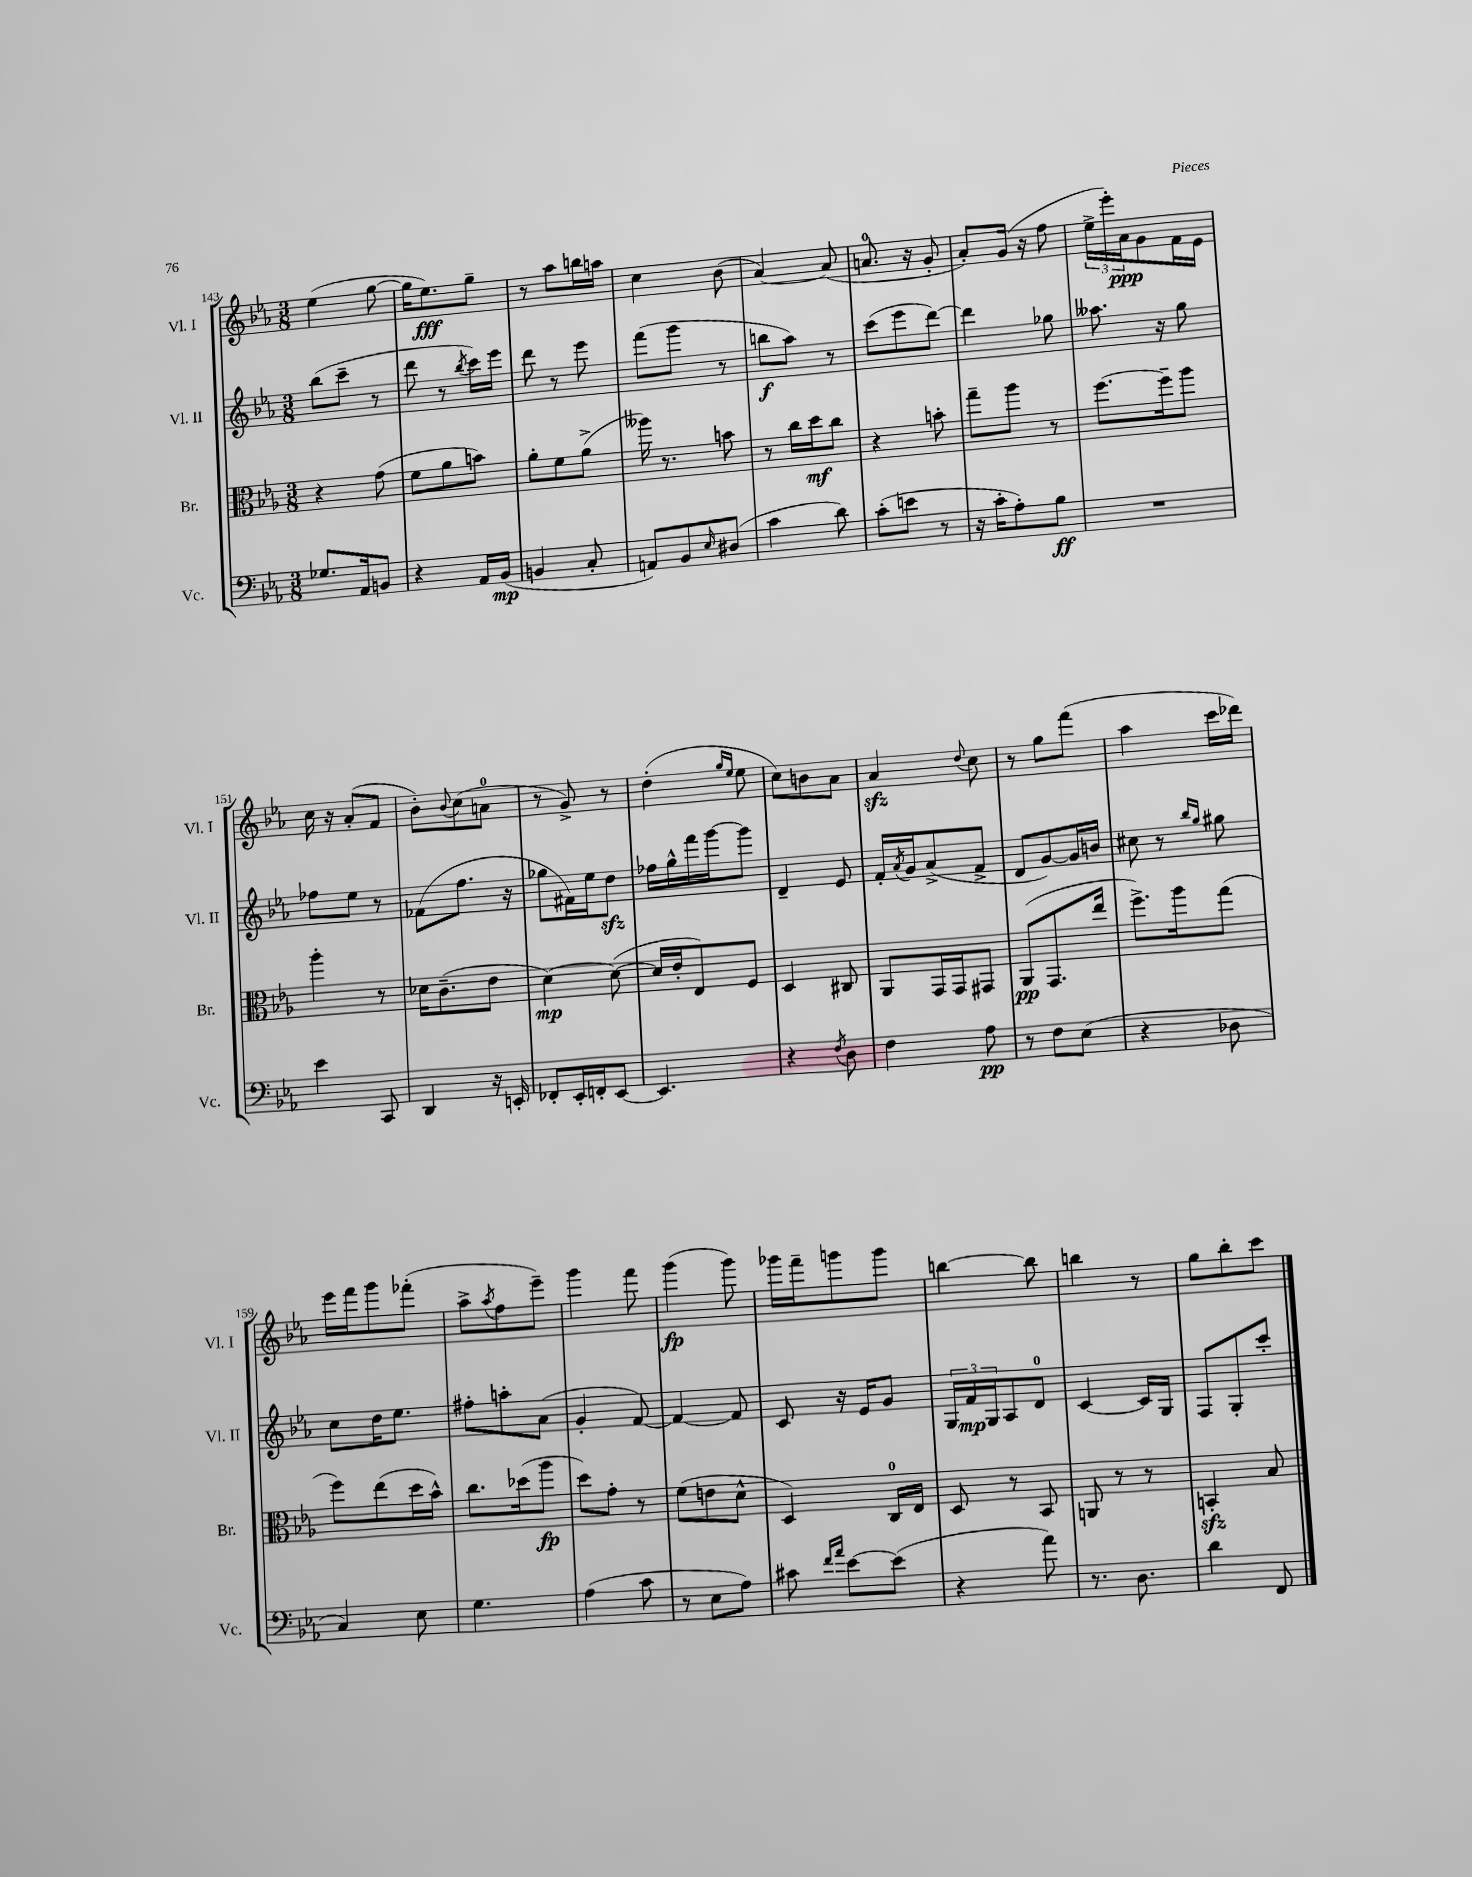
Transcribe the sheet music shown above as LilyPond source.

<<
\new StaffGroup <<
\new Staff = "s0" \with { instrumentName = "Vl. I" shortInstrumentName = "Vl. I" } {
    \clef treble \key ees \major \numericTimeSignature \time 3/8
    ees''4( g''8~ |
    g''16 ees''8.\fff) g''8-- |
    r8 aes''8 b''16 a''16 |
    c''4 bes'8( |
    aes'4~) aes'8( |
    a'8.-0 r16 g'8-. |
    aes'8-.) g'16( r16 f''8 |
    \tuplet 3/2 { ees''16-> ees'''16-.) aes'16\ppp } g'8 f'16 ees'16 |
    c''16 r16 aes'8-.( f'8 |
    bes'8-.) \appoggiatura { bes'8 } c''8( a'8-0 |
    r8 g'8->) r8 |
    d''4-.( \grace { g''16 ees''16 } ees''8 |
    c''8) b'8 aes'8 |
    aes'4\sfz \appoggiatura { d''8 } c''8 |
    r8 g''8 f'''8( |
    aes''4 c'''16 des'''16) |
    ees'''16 f'''16 g'''8 fes'''8-.( |
    aes''8-> \acciaccatura { aes''8 } f''8 ees'''8--) |
    g'''4 f'''8 |
    g'''4\fp( g'''8) |
    ges'''16 f'''16-- g'''8 g'''8 |
    b''4~ b''8 |
    b''4 r8 |
    g''8 bes''8-. c'''8 \bar "|." |
}
\new Staff = "s1" \with { instrumentName = "Vl. II" shortInstrumentName = "Vl. II" } {
    \clef treble \key ees \major \numericTimeSignature \time 3/8
    bes''8( c'''8-- r8 |
    d'''8 r8 \acciaccatura { bes''8 } c'''16) ees'''16 |
    d'''8 r8 ees'''8 |
    f'''8( g'''8 r8 |
    b''8\f aes''8) r8 |
    c'''8( ees'''8 d'''8~) |
    d'''4 ges''8 |
    aeses''8. r16 g''8 |
    fes''8 ees''8 r8 |
    fes'8( f''8. r16 |
    ges''8 fis'16) ees''16 d''8\sfz |
    fes''16 g''16-^ f'''16 g'''16~ g'''8 |
    d'4-- ees'8 |
    f'16-. \acciaccatura { aes'8 } g'16 aes'8->( f'8-> |
    d'8 g'8~) g'16 b'16 |
    cis''8 r8 \grace { bes''16 g''16 } gis''8 |
    c''8 d''16 ees''8. |
    fis''8-. a''8-. aes'8( |
    g'4-. f'8~) |
    f'4~ f'8 |
    c'8 r16 ees'16 g'8 |
    \tuplet 3/2 { g16 f'16\mp g16 } aes8 d'8-0 |
    c'4~ c'16 g16 |
    f8 g8-. c'''8-. \bar "|." |
}
\new Staff = "s2" \with { instrumentName = "Br." shortInstrumentName = "Br." } {
    \clef alto \key ees \major \numericTimeSignature \time 3/8
    r4 g'8( |
    f'8 aes'8 b'8) |
    aes'8-. f'8 aes'8->( |
    aeses''16) r8. b'8 |
    r8 c''16 d''16\mf c''8 |
    r4 b'8-. |
    g''8-- aes''8 r8 |
    f''8.~ f''16-- aes''8 |
    aes''4-. r8 |
    des'16 c'8.--( ees'8 |
    d'4~\mp) d'8~( |
    d'16 ees'16-. ees8) f8 |
    d4 cis8 |
    aes,8 g,16 g,16 gis,8 |
    aes,8\pp( g,8. ees''16 |
    f''8.->) aes''16 g''8( |
    f''8) ees''8( d''16 bes'16-^) |
    c''8. des''16( aes''8\fp |
    d''8) g'8-. r8 |
    f'8( e'8 d'8-^ |
    d4) c16-0 ees16 |
    d8 r8 bes,8 |
    a,8 r8 r8 |
    b,4-.\sfz bes8 \bar "|." |
}
\new Staff = "s3" \with { instrumentName = "Vc." shortInstrumentName = "Vc." } {
    \clef bass \key ees \major \numericTimeSignature \time 3/8
    ges8. aes,16 b,8 |
    r4 aes,16 bes,16\mp( |
    b,4 c8-. |
    a,8) bes,8 \grace { ees16 } dis8( |
    c'4 d'8) |
    c'8-.( e'8 r8 |
    r16 c'16-. aes8-.) bes8\ff |
    R4. |
    ees'4 c,8 |
    d,4 r16 e,16-. |
    fes,8-. ees,16-. f,16-. ees,8~ |
    ees,4. |
    r4 \acciaccatura { f8 } d8 |
    f4 aes8\pp |
    r8 f8 ees8( |
    r4 des8 |
    c4) ees8 |
    g4. |
    aes4( c'8 |
    r8 ees8 aes8) |
    cis'8 \grace { f'16 aes'16 } ees'8~ ees'8( |
    r4 aes'8) |
    r8. d8. |
    d'4 f,8 \bar "|." |
}
>>
>>
\layout { \context { \Score currentBarNumber = #143 } }
